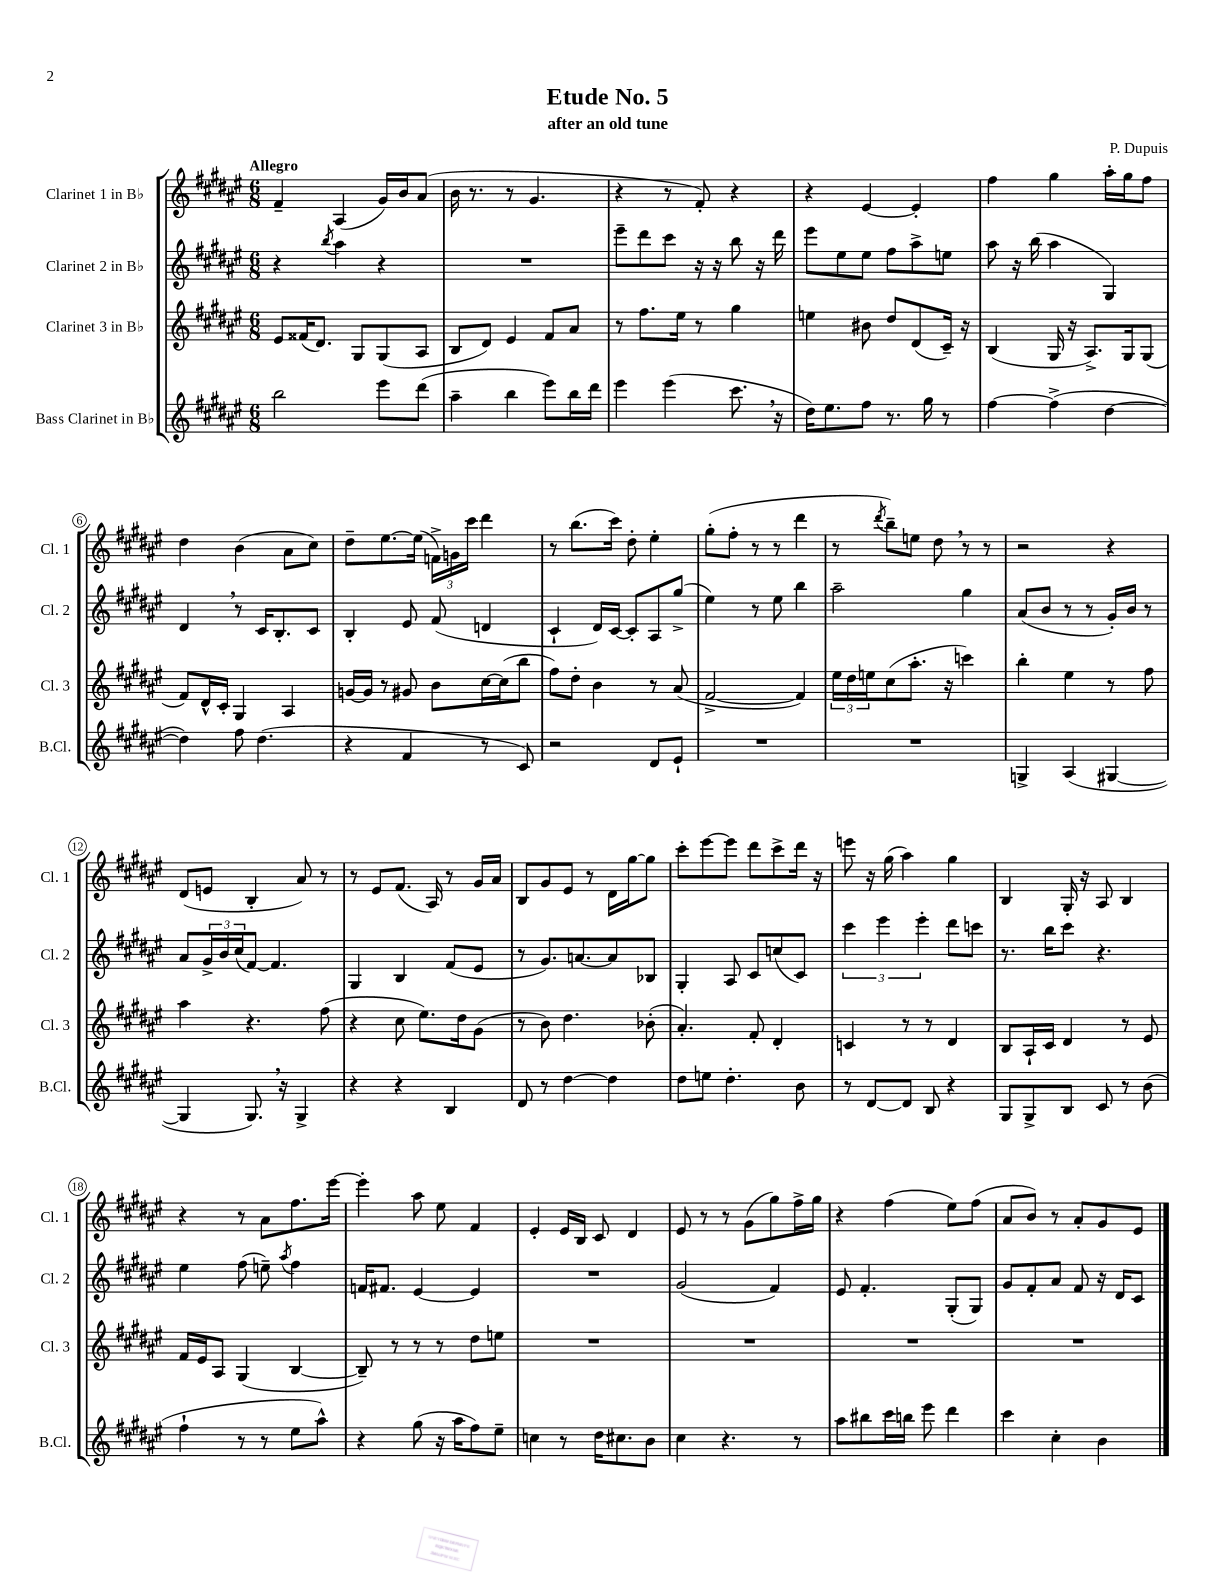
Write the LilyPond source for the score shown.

\header { title = "Etude No. 5" composer = "P. Dupuis" subtitle = "after an old tune" }
<<
\new StaffGroup <<
\new Staff = "s0" \with { instrumentName = "Clarinet 1 in Bb" shortInstrumentName = "Cl. 1" } {
    \clef treble \key fis \major \numericTimeSignature \time 6/8 \tempo "Allegro"
    fis'4-- ais4( gis'16) b'16 ais'8( |
    b'16 r8. r8 gis'4. |
    r4 r8 fis'8-.) r4 |
    r4 eis'4~ eis'4-. |
    fis''4 gis''4 ais''16-. gis''16 fis''8 |
    dis''4 b'4( ais'8 cis''8) |
    dis''8-- eis''8.~ eis''16( \tuplet 3/2 { f'16->) g'16 cis'''16 } dis'''4 |
    r8 b''8.( cis'''16) dis''8-. eis''4-. |
    gis''8-.( fis''8-. r8 r8 dis'''4 |
    r8 \acciaccatura { dis'''8 } b''8--) e''8 dis''8 \breathe r8 r8 |
    r2 r4 |
    dis'8( e'8 b4-. ais'8) r8 |
    r8 eis'8 fis'8.( ais16) r8 gis'16 ais'16 |
    b8 gis'8 eis'8 r8 dis'16 gis''16~ gis''8 |
    cis'''8-. eis'''8~ eis'''8 dis'''8 cis'''8-> dis'''16 r16 |
    e'''8 r16 gis''16( ais''4) gis''4 |
    b4 gis16-. r16 ais8 b4 |
    r4 r8 ais'8 fis''8. eis'''16~ |
    eis'''4-. ais''8 eis''8 fis'4 |
    eis'4-. eis'16 b16 cis'8 dis'4 |
    eis'8 r8 r8 gis'8( gis''8) fis''16-> gis''16 |
    r4 fis''4( eis''8) fis''8( |
    ais'8 b'8) r8 ais'8-. gis'8 eis'8 \bar "|." |
}
\new Staff = "s1" \with { instrumentName = "Clarinet 2 in Bb" shortInstrumentName = "Cl. 2" } {
    \clef treble \key fis \major \numericTimeSignature \time 6/8
    r4 \acciaccatura { b''8 } ais''4 r4 |
    R2. |
    eis'''8-- dis'''8 cis'''8 r16 r16 b''8 r16 dis'''16 |
    eis'''8 eis''8 eis''8 fis''8 ais''8-> e''8 |
    ais''8 r16 b''16( ais''4 gis4) |
    dis'4 \breathe r8 cis'16 b8.-. cis'8 |
    b4-. eis'8 fis'8( d'4 |
    cis'4-! dis'16) cis'16~ cis'8-. ais8 gis''8->( |
    eis''4) r8 eis''8 b''4 |
    ais''2-- gis''4 |
    ais'8( b'8 r8 r8 gis'16-.) b'16 r8 |
    ais'8 \tuplet 3/2 { gis'16-> b'16 cis''16( } fis'8~) fis'4. |
    gis4 b4 fis'8( eis'8 |
    r8 gis'8.) a'8.~ a'8 bes8 |
    gis4-. ais8 cis'8 c''8( cis'8) |
    \tuplet 3/2 { cis'''4 eis'''4 eis'''4-. } dis'''8 c'''8 |
    r8. b''16 cis'''8 r4. |
    eis''4 fis''8( e''8--) \acciaccatura { ais''8 } fis''4 |
    f'16 fis'8. eis'4~ eis'4 |
    R2. |
    gis'2( fis'4) |
    eis'8 fis'4.-. gis8-.( gis8) |
    gis'8 fis'8-. ais'8 fis'8 r16 dis'16 cis'8 \bar "|." |
}
\new Staff = "s2" \with { instrumentName = "Clarinet 3 in Bb" shortInstrumentName = "Cl. 3" } {
    \clef treble \key fis \major \numericTimeSignature \time 6/8
    eis'8 fisis'16( dis'8.) gis8 gis8( ais8 |
    b8 dis'8) eis'4 fis'8 ais'8 |
    r8 fis''8. eis''16 r8 gis''4 |
    e''4 bis'8 dis''8 dis'8( cis'16--) r16 |
    b4( gis16 r16 ais8.->) gis16 gis8( |
    fis'8) dis'16-^ cis'16-. gis4 ais4 |
    g'16~ g'16 r8 gis'8 b'8 cis''16~ cis''16( b''8 |
    fis''8) dis''8-. b'4 r8 ais'8( |
    fis'2~-> fis'4) |
    \tuplet 3/2 { eis''16 dis''16 e''16 } cis''8( ais''8.-. r16 c'''4) |
    b''4-. eis''4 r8 fis''8 |
    ais''4 r4. fis''8( |
    r4 cis''8 eis''8.) dis''16 gis'8( |
    r8 b'8) dis''4. bes'8-.( |
    ais'4.-.) fis'8-. dis'4-. |
    c'4 r8 r8 dis'4 |
    b8 ais16-! cis'16 dis'4 r8 eis'8 |
    fis'16 eis'16 ais8 gis4( b4~ |
    b8--) r8 r8 r8 dis''8 e''8 |
    R2. |
    R2. |
    R2. |
    R2. \bar "|." |
}
\new Staff = "s3" \with { instrumentName = "Bass Clarinet in Bb" shortInstrumentName = "B.Cl." } {
    \clef treble \key fis \major \numericTimeSignature \time 6/8
    b''2 eis'''8 dis'''8( |
    ais''4-- b''4 eis'''8) b''16 dis'''16 |
    eis'''4 eis'''4( cis'''8. \breathe r16 |
    dis''16) eis''8. fis''8 r8. gis''16 r8 |
    fis''4~ fis''4->( dis''4~ |
    dis''4) fis''8 dis''4.( |
    r4 fis'4 r8 cis'8) |
    r2 dis'8 eis'8-! |
    R2. |
    R2. |
    g4-> ais4( gis4~ |
    gis4 gis8.) \breathe r16 gis4-> |
    r4 r4 b4 |
    dis'8 r8 dis''4~ dis''4 |
    dis''8 e''8 dis''4.-. b'8 |
    r8 dis'8~ dis'8 b8 r4 |
    gis8 gis8-> b8 cis'8 r8 b'8( |
    fis''4-! r8 r8 eis''8 ais''8-^) |
    r4 gis''8( r16 ais''16 fis''8) eis''8-- |
    c''4 r8 dis''16 cis''8. b'8 |
    cis''4 r4. r8 |
    ais''8 bis''8 cis'''16 b''16 eis'''8 dis'''4 |
    cis'''4 cis''4-. b'4 \bar "|." |
}
>>
>>
\layout { \context { \Score \override BarNumber.stencil = #(make-stencil-circler 0.1 0.3 ly:text-interface::print) } }
